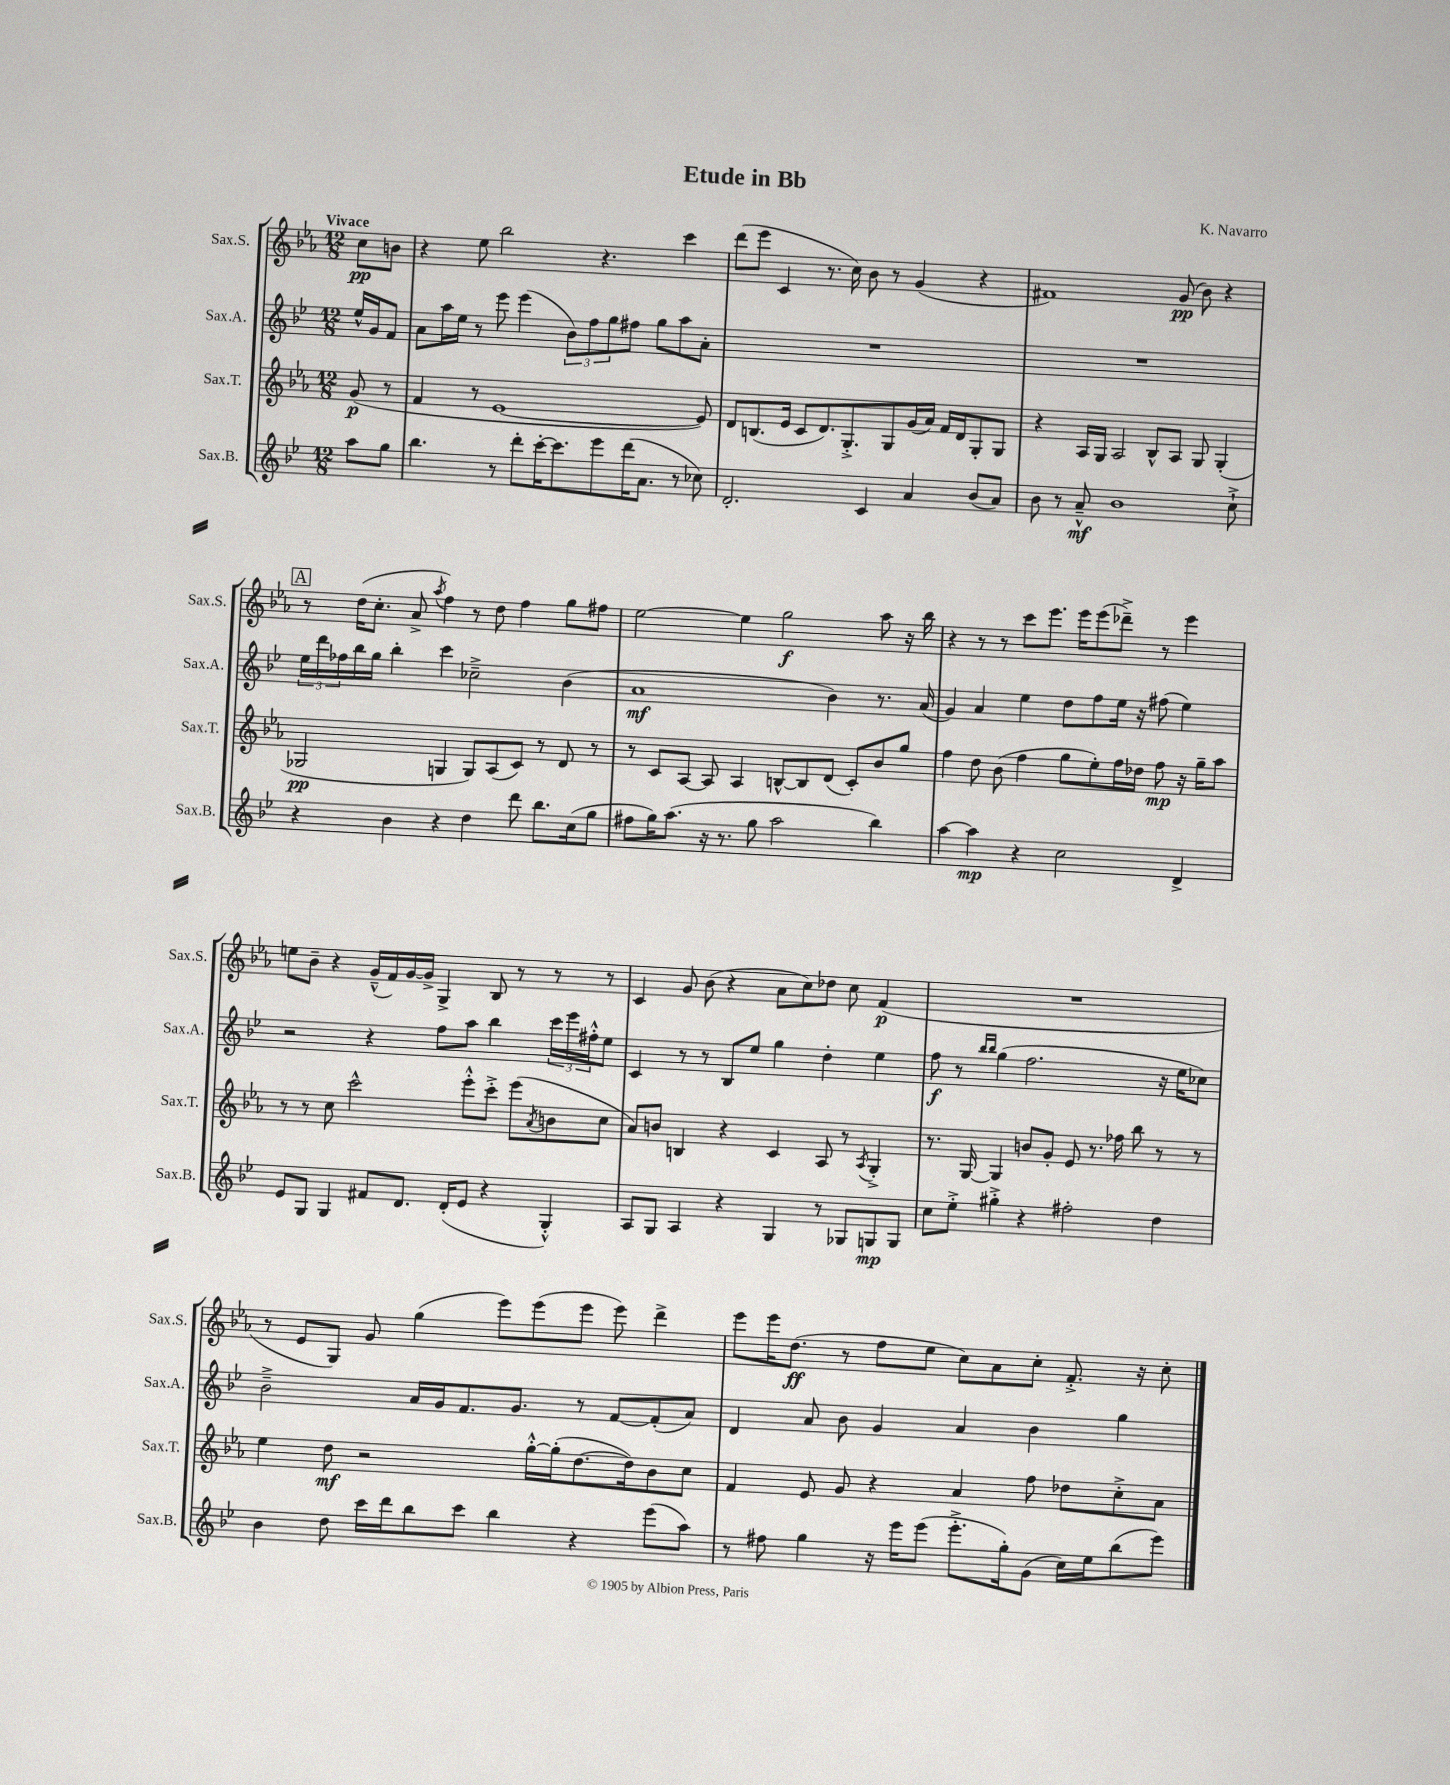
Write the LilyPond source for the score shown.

\header { title = "Etude in Bb" composer = "K. Navarro" }
<<
\new StaffGroup <<
\new Staff = "s0" \with { instrumentName = "Sax.S." shortInstrumentName = "Sax.S." } {
    \clef treble \key ees \major \numericTimeSignature \time 12/8 \partial 4 \tempo "Vivace"
    c''8\pp b'8 |
    r4 ees''8 bes''2 r4. c'''4 |
    d'''8( ees'''8 c'4 r8. c''16) bes'8 r8 g'4( r4 |
    fis'1) g'8\pp( bes'8) r4 |
    \mark \markup { \box "A" } r8 d''16( c''8.-. aes'8-> \acciaccatura { aes''8 } f''4) r8 d''8 f''4 g''8 fis''8 |
    ees''2~ ees''4 g''2\f aes''8 r16 bes''16 |
    r4 r8 r8 c'''8 ees'''8. ees'''16 ees'''8( des'''8--->) r8 ees'''4 |
    e''8 bes'8-- r4 g'16---^( f'16) g'16~ g'16-> g4-> bes8 r8 r8 r8 |
    c'4 g'8 bes'8( r4 aes'8 c''8) des''8 c''8 f'4\p( |
    R1. |
    r8 ees'8 g8) g'8 g''4( ees'''8) ees'''8( ees'''8 ees'''8) d'''4-> |
    ees'''8 ees'''16 d''8.\ff( r8 f''8 ees''8 c''8) aes'8 c''8-. f'8.-.-> r16 c''8-. \bar "|." |
}
\new Staff = "s1" \with { instrumentName = "Sax.A." shortInstrumentName = "Sax.A." } {
    \clef treble \key bes \major \numericTimeSignature \time 12/8 \partial 4
    ees''16-^ g'16 f'8 |
    a'8 a''16 ees''16 r8 ees'''8 ees'''4( \tuplet 3/2 { bes'8) f''8 g''8 } fis''8 g''8 a''8 a'8-. |
    R1. |
    R1. |
    \mark \markup { \box "A" } \tuplet 3/2 { ees''16 d'''16 fes''16 } bes''16 g''16 bes''4-. c'''4 ces''2---> bes'4( |
    a'1\mf bes'4) r8. a'16( |
    g'4) a'4 ees''4 d''8 f''8 ees''16 r16 fis''8( ees''4) |
    r2 r4 f''8 a''8 bes''4 \tuplet 3/2 { c'''16 ees'''16 fis''16-.-^ } ees''8 |
    c'4 r8 r8 bes8 ees''8 g''4 d''4-. ees''4 |
    f''8\f r8 \grace { bes''16 bes''16 } g''4( f''2. r16 ees''16 ces''8) |
    bes'2---> a'16 g'16 f'8. g'8. r8 f'8~ f'8-.( a'8) |
    d'4 a'8 bes'8 g'4 a'4 bes'4 g''4 \bar "|." |
}
\new Staff = "s2" \with { instrumentName = "Sax.T." shortInstrumentName = "Sax.T." } {
    \clef treble \key ees \major \numericTimeSignature \time 12/8 \partial 4
    g'8\p( r8 |
    f'4 r8 ees'1~ ees'8) |
    d'8 b8.( ees'16 c'8 d'8.) g8.-.-> g8 g'16( aes'16) f'16 d'16 g8-. g8 |
    r4 aes16 g16 aes2 bes8-^ aes8 g8 g4-.( |
    \mark \markup { \box "A" } ges2\pp g4 g8) aes8( c'8) r8 d'8 r8 |
    r8 c'8 aes8~ aes8 aes4 b8~-^ b8 d'8( c'8-.) bes'8 g''8 |
    f''4 d''8 bes'8( f''4 g''8 ees''8-.) f''16 des''16 f''8\mp r16 g''16-- aes''8 |
    r8 r8 c''8 c'''2-^ ees'''8-.-^ c'''8-.-> ees'''8( \acciaccatura { aes'8 } b'8 c''8 |
    aes'8) b'8 b4 r4 c'4 aes8 r8 \acciaccatura { aes8 } g4-.-> |
    r8. g16~ g4 b'8 g'8-. ees'8 r8. fes''16 bes''8 r8 r8 |
    ees''4 d''8\mf r2 g''16~-.-^ g''16-.( d''8.~ d''16) bes'8 c''8 |
    f'4 ees'8 g'8 r4 aes'4 f''8 des''8 c''8-.-> aes'8 \bar "|." |
}
\new Staff = "s3" \with { instrumentName = "Sax.B." shortInstrumentName = "Sax.B." } {
    \clef treble \key bes \major \numericTimeSignature \time 12/8 \partial 4
    a''8 g''8 |
    bes''4. r8 d'''8-. c'''16~-. c'''8. ees'''8 d'''16( a'8. r8 ces''8) |
    d'2.-. c'4 a'4 bes'8( a'8) |
    bes'8 r8 a'8---^\mf bes'1 c''8-!-> |
    \mark \markup { \box "A" } r4 bes'4 r4 d''4 d'''8 bes''8. c''16( g''8 |
    fis''8 g''16) a''8.( r16 r8. g''8 a''2 bes''4) |
    a''4~ a''4\mp r4 c''2 d'4-> |
    ees'8 g8 g4 fis'8 d'8. d'16-.( ees'8 r4 g4-.-^) |
    a8 g8 a4 r4 g4 r8 ges8 g8\mp g8 |
    c''8 ees''8-.-> gis''4-.-> r4 fis''2-. d''4 |
    bes'4 d''8 c'''16 d'''16 bes''8 c'''8 bes''4 r4 ees'''8( a''8) |
    r8 fis''8 g''4 r16 ees'''16 ees'''8( ees'''8.-.-> g''16-.) g'8( c''16) ees''16 bes''8( ees'''8) \bar "|." |
}
>>
>>
\layout { \context { \Score \remove "Bar_number_engraver" } }
